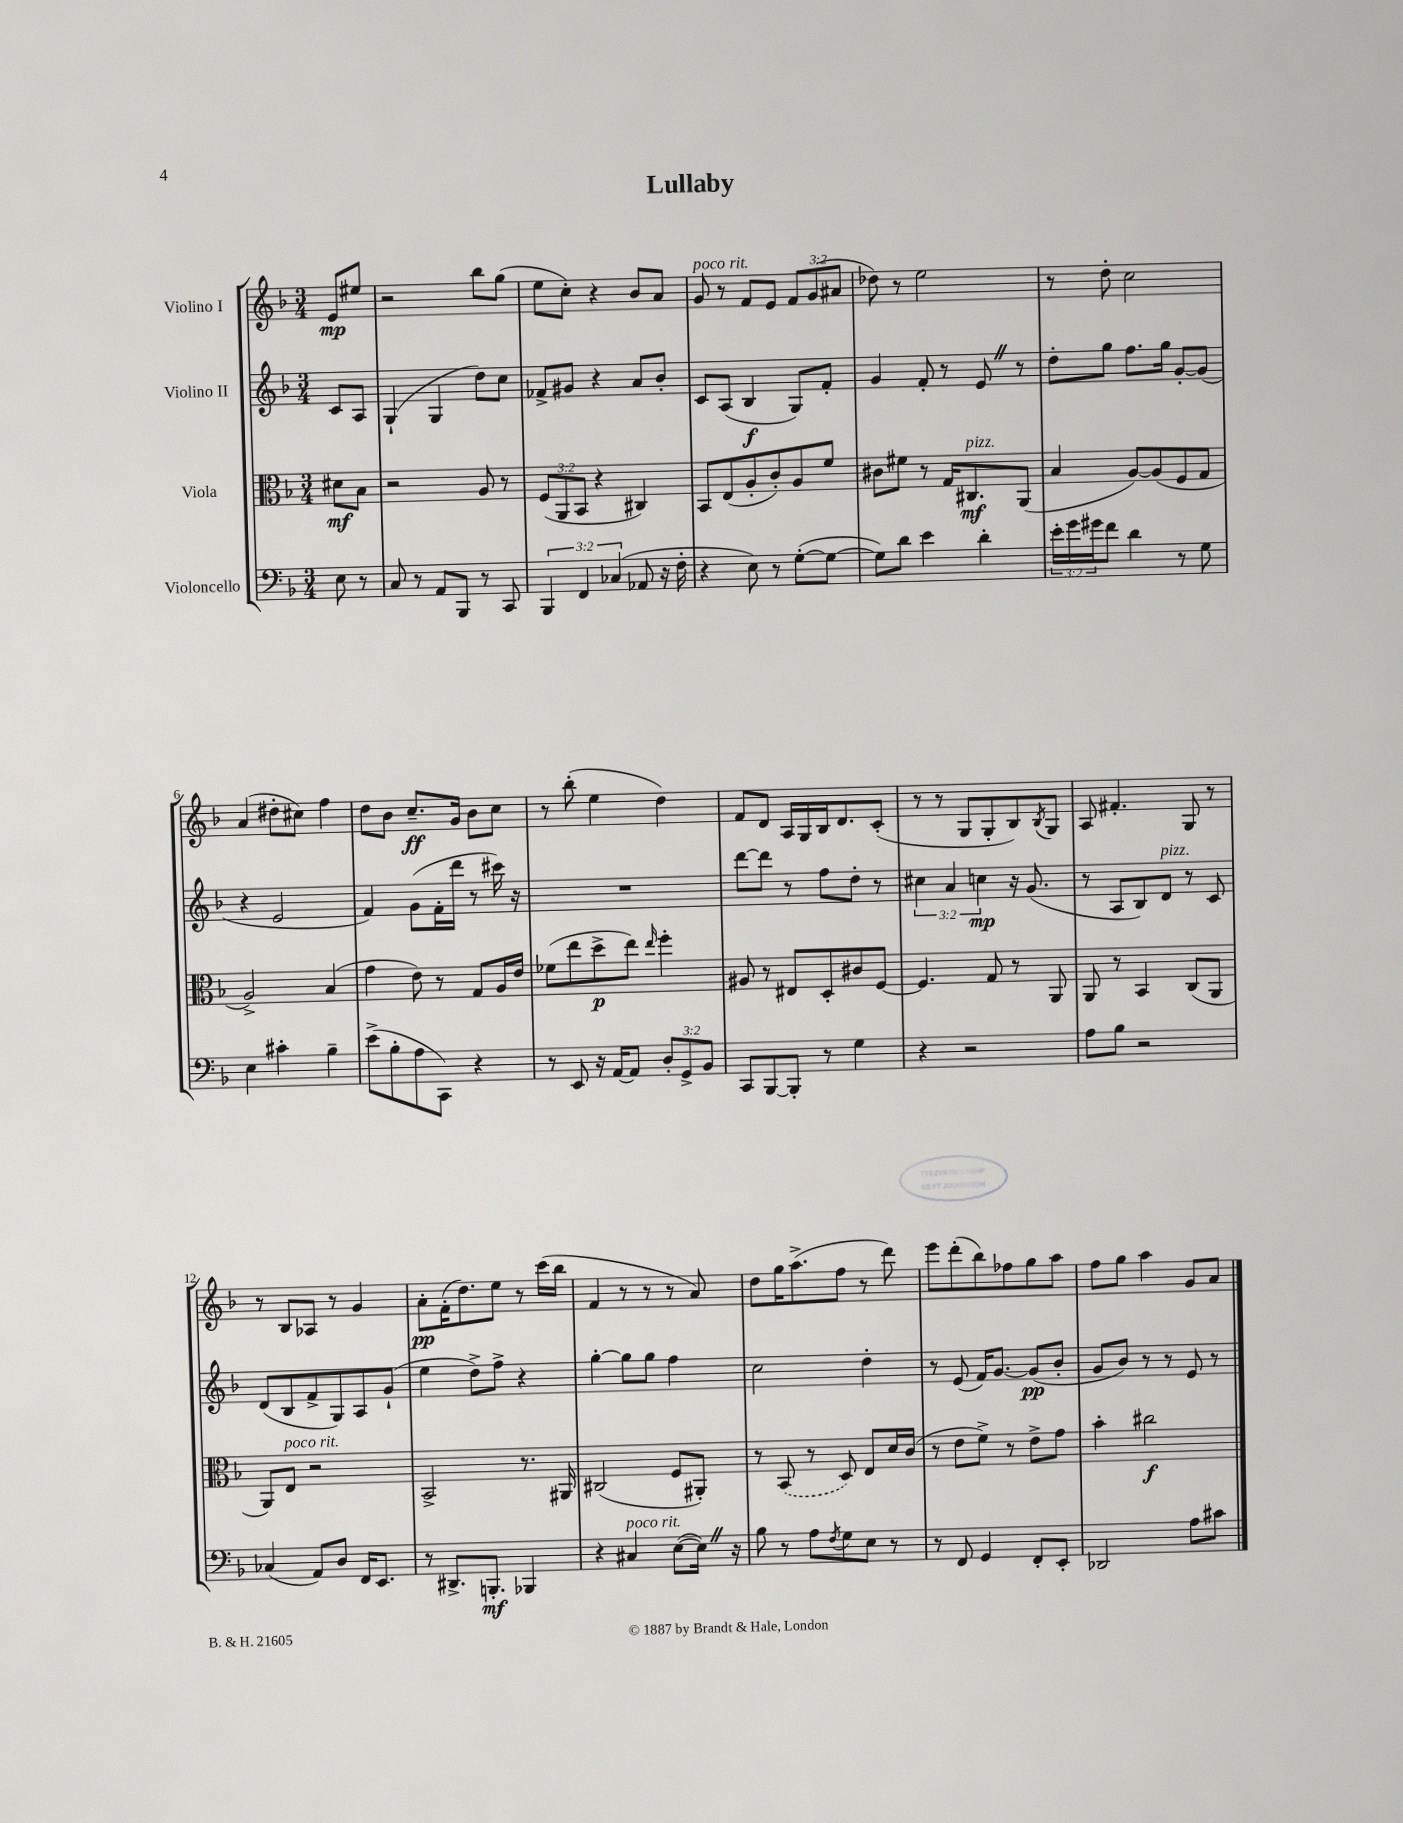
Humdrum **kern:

**kern	**kern	**kern	**kern
*staff4	*staff3	*staff2	*staff1
*clefF4	*clefC3	*clefG2	*clefG2
*k[b-]	*k[b-]	*k[b-]	*k[b-]
*M3/4	*M3/4	*M3/4	*M3/4
8E\	8d#\L	8c/L	8e/L
8r	8B-\J	8A/J	8ee#/J
=	=	=	=
8C/	2r	(4G`/	2r
8r	.	.	.
8AA/L	.	4G/	.
8BBB-/J	.	.	.
8r	8A/	8dd\L)	8bb-\L
8CC/	8r	8cc\J	(8gg\J
=	=	=	=
6BBB-/	(12F/L	8f-^/L	8ee\L
.	12AA/	.	.
.	.	8g#/J	8cc'\J)
6FF/	12BB-/J	.	.
.	4r	4r	4r
(6C-/	.	.	.
8AA-/	4C#/)	8a/L	8b-/L
16r	.	8b-'/J	8a/J
16F'\	.	.	.
=	=	=	=
4r	8BB-/L	8c/L	8g/
.	(8E/	(8A/J	8r
8E\)	8A'/	4B-/	8f/L
8r	8c'/)	.	8e/J
([8G'\L	8A/	8G/L)	12f/L
.	.	.	(12g/
8G\_J	8f/J	8f'/J	.
.	.	.	12a#/J
=	=	=	=
8G\]L)	8c#\L	4g/	8dd-\)
8d\J	8f#\J	.	8r
4e\	8r	8f'/	2ee\
.	16G/LK	8r	.
.	8.C#/	.	.
4d'\	.	8e/	.
.	(8AA/J	8r	.
=	=	=	=
24e'\LL	4B-/	8dd'\L	8r
24g\	.	.	.
24g#\J	.	.	.
8f\J	.	8gg\J	8dd'\
4d\	[8A/L)	8.ff\L	2cc\
.	(8A/]	.	.
.	.	16gg\Jk	.
8r	8F/	[8g'/L	.
8G\	8G/J	(8g/]J	.
=	=	=	=
4E\	2A^/)	4r	(4a/
4c#'\	.	2e/	8dd#'\L
.	.	.	8cc#\J)
4B-~\	(4B-/	.	4ff\
=	=	=	=
(8e^\L	4g\	4f/)	8dd\L
8B-'\	.	.	8b-\J
8A\	8e\)	(8g\L	8.cc~/L
8CC\J)	8r	16f'\L	.
.	.	16ddd\JJ	16g/Jk
4r	8G/L	8r	8b-\L
.	16A/L	16ccc#\)	8cc\J
.	16e/JJ	16r	.
=	=	=	=
8r	(8f-\L	2.r	8r
8EE/	8ee\	.	(8bb-'\
16r	8dd^\	.	4ee\
[16AA/LK	.	.	.
8AA/]J	8ee\J)	.	.
.	16qqee/	.	.
12D'/L	4ff'\	.	4dd\)
12GG^/	.	.	.
12BB-/J	.	.	.
=	=	=	=
8CC/L	8A#/	[8ddd\L	8f/L
[8BBB-/	8r	8ddd\]J	8d/J
8BBB-'/]J	8E#/L	8r	16A/LL
.	.	.	16G/
8r	8D'/	8ff\L	16B-/J
.	.	.	8.d/
4G\	8c#/	8dd'\J	.
.	[8F/J	8r	(8c'/J
=	=	=	=
4r	4.F/]	6cc#\	8r
.	.	.	8r
.	.	6a/	.
2r	.	.	8G/L
.	.	6cc\	.
.	8G/	.	8G'/
.	8r	16r	8B-/)
.	.	(8.g/	.
.	.	.	8qB-/
.	8AA/	.	8G/J
=	=	=	=
8A\L	8AA/	8r	8A/
8B-\J	8r	8A/L	4.f#'/
2r	4BB-/	8B-/)	.
.	.	8d/J	.
.	(8C/L	8r	8G/
.	8AA/J	8c/	8r
=	=	=	=
(4C-/	8AA/L)	(8d/L	8r
.	8E/J	8B-/	8B-/L
8AA/L)	2r	8f^/	8A-/J
8D/J	.	8G/)	8r
16FF/LK	.	8A/	4g/
8.EE/J	.	.	.
.	.	(8g`/J	.
=	=	=	=
8r	2BB-^/	4ee\	8a'\L
8.DD#^/L	.	.	(16f'\K
.	.	.	8.dd\)
.	.	8dd^\L)	.
8.BBB'/J	.	.	.
.	.	8ff^\J	8ee\J
4BBB-/	8.r	4r	8r
.	.	.	(16ccc\LL
.	16AA#/	.	16bb-\JJ
=	=	=	=
4r	(2C#/	[4gg'\	4f/
4C#/	.	8gg\]L	8r
.	.	8gg\J	8r
([8E\L	8F/L	4ff\	8r
16E\]Jk)	8AA#'/J)	.	8a/)
16r	.	.	.
=	=	=	=
8B-\	8r	2cc\	8dd\L
8r	(8BB-/	.	16gg\K
.	.	.	(8.aa^\
8A\L	8r	.	.
8qF/	.	.	.
8G\	8D/)	.	8ff\J
8E\J	8E/L	4dd'\	8r
8r	16d/L	.	8ddd\)
.	(16c/JJ	.	.
=	=	=	=
8r	8r	8r	8eee\L
8FF/	8e\L	(8e/	(8ddd'\
4GG/	8f^\J)	16f/LK)	8bb-\)
.	.	[8.g/J	.
.	8r	.	8ff-\
8FF'/L	8e^\L	(8g/]L	8gg\
8EE'/J	8g\J	8b-'/J	8aa\J
=	=	=	=
2DD-/	4b-'\	8g/L	8ff\L
.	.	8b-/J)	8gg\J
.	2cc#\	8r	4aa\
.	.	8r	.
8A\L	.	8e/	8g/L
8c#\J	.	8r	8a/J
==	==	==	==
*-	*-	*-	*-
